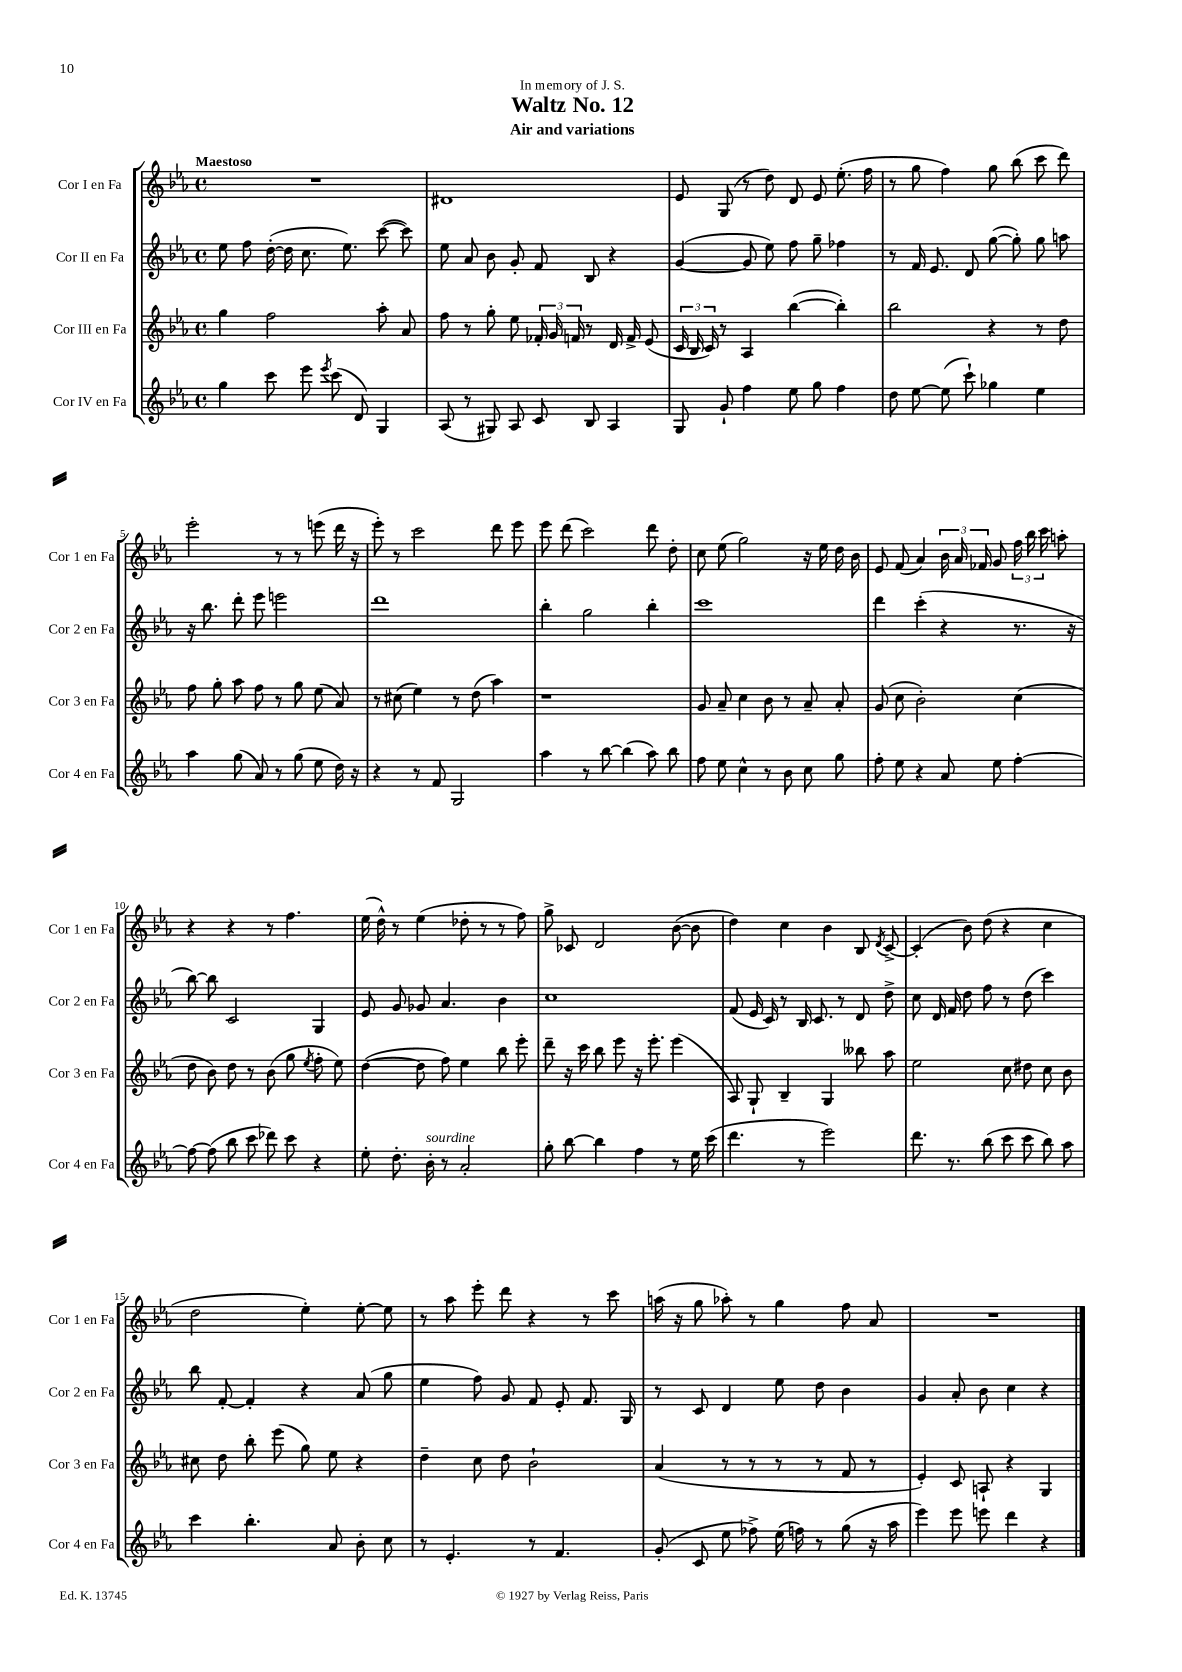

**kern	**kern	**kern	**kern
*staff4	*staff3	*staff2	*staff1
*clefG2	*clefG2	*clefG2	*clefG2
*k[b-e-a-]	*k[b-e-a-]	*k[b-e-a-]	*k[b-e-a-]
*M4/4	*M4/4	*M4/4	*M4/4
*met(c)	*met(c)	*met(c)	*met(c)
4gg	4gg	8ee-	1r
.	.	8ff	.
8ccc	2ff	([16dd'	.
.	.	16dd]	.
8eee-	.	8.cc	.
8qeee-	.	.	.
(8ccc	.	.	.
.	.	8.ee-)	.
8d)	.	.	.
4G	8aa-'	([8ccc	.
.	8a-	8ccc])	.
=	=	=	=
(8A-	8ff	8ee-	1d#
8r	8r	8a-	.
8G#)	8gg'	8b-	.
8A-	8ee-	8g'	.
8c	24f-'	8f	.
.	24g	.	.
.	24f	.	.
8B-	8r	8B-	.
4A-	16d	4r	.
.	16f^	.	.
.	(8e-	.	.
=	=	=	=
8G	24c	([4g	8e-
.	24B-	.	.
.	24c)	.	.
8g`	8r	.	(8G
4ff	4A-	8g]	8r
.	.	8ee-)	8dd)
8ee-	([4bb-	8ff	8d
8gg	.	8gg~	8e-
4ff	4bb-'])	4ff-	(8.ee-'
.	.	.	16ff
=	=	=	=
8dd	2bb-	8r	8r
[8ee-	.	16f	8gg
.	.	8.e-	.
(8ee-]	.	.	4ff)
8ccc`)	.	8d	.
4gg-	4r	([8gg	8gg
.	.	8gg'])	(8bb-
4ee-	8r	8gg	8ccc
.	8dd	8aa	8ddd)
=	=	=	=
4aa-	8ff	16r	2eee-'
.	.	8.bb-	.
.	8gg'	.	.
(8gg	8aa-	8ddd'	.
8a-)	8ff	8eee-	.
8r	8r	2eee	8r
(8gg	8gg	.	8r
8ee-	(8ee-	.	(8eee
16dd)	8a-)	.	16ddd
16r	.	.	16r
=	=	=	=
4r	8r	1ddd	8eee-')
.	(8cc#	.	8r
8r	4ee-)	.	2ccc
8f	.	.	.
2G	8r	.	.
.	(8dd	.	.
.	4aa-)	.	8ddd
.	.	.	8eee-
=	=	=	=
4aa-	1r	4bb-'	8eee-
.	.	.	(8ddd
8r	.	2gg	2ccc)
[8bb-	.	.	.
(4bb-]	.	.	.
8aa-)	.	4bb-'	8ddd
8bb-	.	.	8dd'
=	=	=	=
8ff	8g	1ccc	8cc
8ee-	8a-~	.	(8ee-
4cc^^	4cc	.	2gg)
8r	8b-	.	.
8b-	8r	.	.
8cc	8a-~	.	16r
.	.	.	16ee-
8gg	8a-'	.	16dd
.	.	.	16b-
=	=	=	=
8ff'	(8g	4ddd	8e-
8ee-	8cc	.	(8f
4r	2b-')	(4ccc'	4a-)
8a-	.	4r	24b-
.	.	.	24a-
.	.	.	24f-
8ee-	.	.	8g
[4ff'	(4cc	8.r	24ff
.	.	.	24bb-
.	.	.	24ccc
.	.	.	8aa'
.	.	16r	.
=	=	=	=
8ff_	8dd	[8bb-)	4r
(8ff]	8b-)	8bb-]	.
8bb-	8dd	2c	4r
8ccc	8r	.	.
8ddd-)	(8b-	.	8r
8ccc	8gg	.	4.ff
.	8qee-	.	.
4r	8ff'	4G	.
.	8ee-)	.	.
=	=	=	=
8ee-'	([4dd	8e-	(16ee-
.	.	.	16dd^^)
8.dd'	.	8g	8r
.	8dd]	8g-	(4ee-
16b-'	.	.	.
8r	8ff)	4.a-	.
2a-'	4ee-	.	8dd-'
.	.	.	8r
.	8bb-	4b-	8r
.	8eee-'	.	8ff)
=	=	=	=
8gg'	8ddd~	1cc	8gg^
[8bb-	16r	.	8c-
.	16ccc	.	.
4bb-]	8bb-	.	2d
.	8eee-	.	.
4ff	16r	.	.
.	8.eee-'	.	.
8r	(4eee-	.	([8b-
16ee-	.	.	8b-]
(16ccc	.	.	.
=	=	=	=
4.ddd	8A-)	(8f	4dd)
.	8G`	16e-	.
.	.	16c)	.
.	4B-~	8r	4cc
8r	.	16B-	.
.	.	8.c	.
2eee-)	4G	.	4b-
.	.	8r	.
.	8bb--	8d	8B-
.	.	.	8qd
.	8aa-	8dd^	[8c^
=	=	=	=
8.ddd	2ee-	8cc	(4c']
.	.	16d	.
8.r	.	16f	.
.	.	8dd	8b-)
(8bb-	.	8ff	(8dd
8ccc	8cc	8r	4r
8ccc	8dd#	(8dd	.
8bb-)	8cc	4ccc)	4cc
8aa-	8b-	.	.
=	=	=	=
4ccc	8cc#	8bb-	2dd
.	8dd	[8f'	.
4.bb-'	8bb-'	4f']	.
.	(8eee-	.	.
.	8gg)	4r	4ee-')
8a-	8ee-	.	.
8b-'	4r	(8a-	[8ee-'
8cc	.	8gg	8ee-]
=	=	=	=
8r	4dd~	4ee-	8r
4.e-'	.	.	8aa-
.	8cc	8ff)	8eee-'
.	8dd	8g	8ddd
8r	2b-`	8f	4r
4.f	.	8e-'	.
.	.	8.f	8r
.	.	.	8ccc
.	.	16G	.
=	=	=	=
(8g'	(4a-	8r	(16aa
.	.	.	16r
8c	.	8c	8gg
8ee-	8r	4d	8aa-')
8ff-^)	8r	.	8r
(16ee-	8r	8ee-	4gg
16ff)	.	.	.
8r	8r	8dd	.
(8gg	8f	4b-	8ff
16r	8r	.	8a-
16aa-	.	.	.
=	=	=	=
4eee-)	4e-')	4g	1r
8eee-	8c	8a-'	.
8eee	8A`	8b-	.
4ddd	4r	4cc	.
4r	4G	4r	.
==	==	==	==
*-	*-	*-	*-
